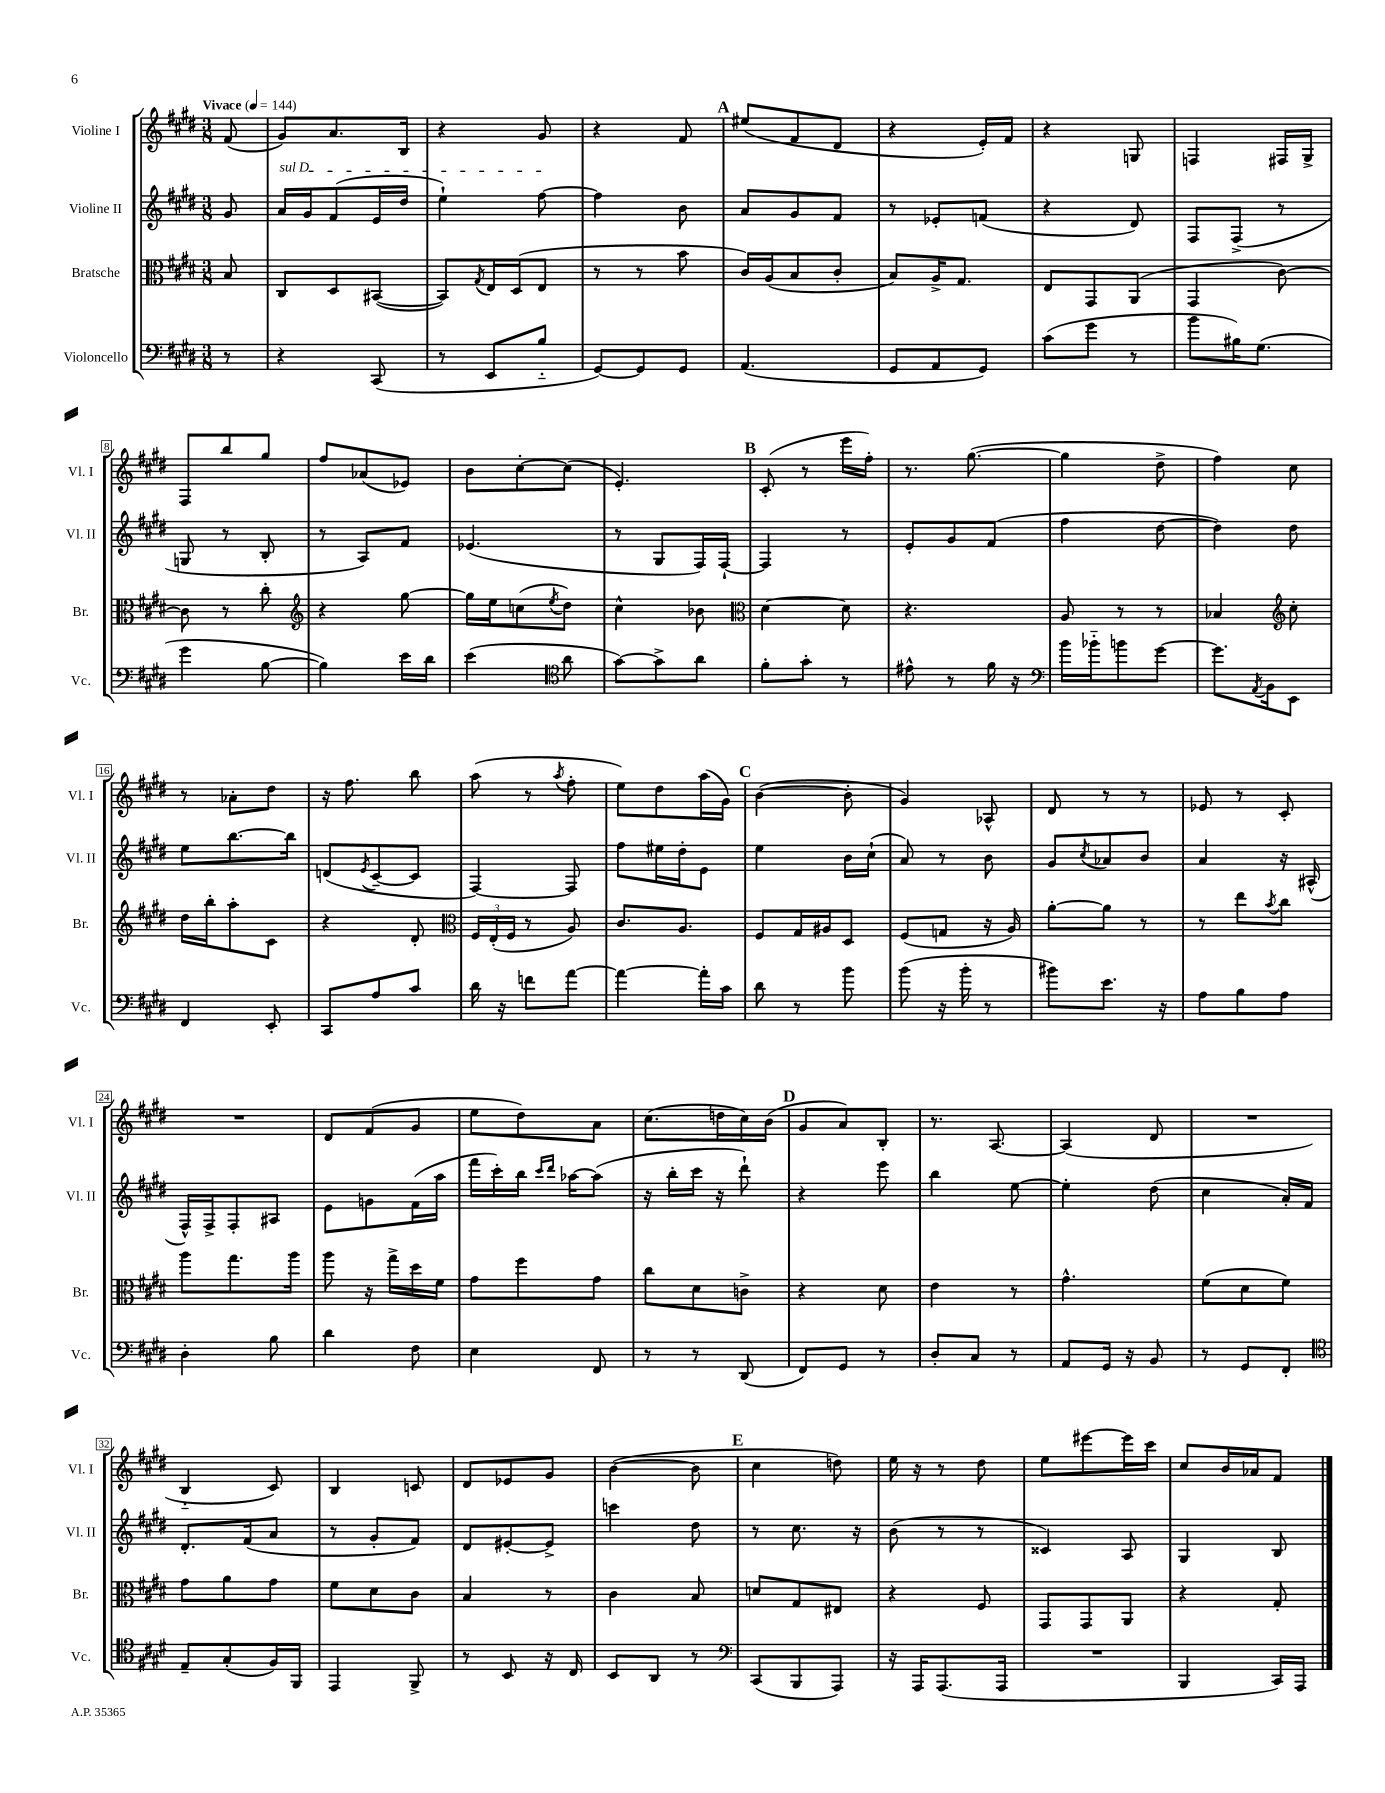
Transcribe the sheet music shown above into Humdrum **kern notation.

**kern	**kern	**kern	**kern
*staff4	*staff3	*staff2	*staff1
*clefF4	*clefC3	*clefG2	*clefG2
*k[f#c#g#d#]	*k[f#c#g#d#]	*k[f#c#g#d#]	*k[f#c#g#d#]
*M3/8	*M3/8	*M3/8	*M3/8
*MM144	*MM144	*MM144	*MM144
8r	8B	8g#	(8f#
=	=	=	=
4r	8C#	16a	8g#)
.	.	16g#	.
.	8D#	(8f#	8.a
(8CC#	([8BB#	16e	.
.	.	16dd#	16B
=	=	=	=
8r	8BB#])	4ee`)	4r
.	8qG#	.	.
8EE	16E	.	.
.	(16D#	.	.
8B'~	8E	[8ff#	8g#
=	=	=	=
[8GG#)	8r	4ff#]	4r
8GG#]	8r	.	.
8GG#	8b	8b	8f#
=	=	=	=
(4.AA	16c#)	8a	(8ee#
.	(16A	.	.
.	8B	8g#	8f#
.	8c#'	8f#	8d#
=	=	=	=
8GG#	8B)	8r	4r
8AA	16A^	8e-'	.
.	8.G#	.	.
8GG#)	.	(8f	16e')
.	.	.	16f#
=	=	=	=
(8c#	8E	4r	4r
8g#	8GG#	.	.
8r	(8AA	8d#)	8G
=	=	=	=
8b	4GG#	8F#	4F
16B#)	.	(8F#^	.
(8.G#	.	.	.
.	[8c#)	8r	16F#
.	.	.	16G#^
=	=	=	=
4g#	8c#]	8G	8F#
.	8r	8r	8bb
[8B	8cc#'	8B'	8gg#
=	=	=	=
*	*clefG2	*	*
4B])	4r	8r	8ff#
.	.	8A)	(8a-
16e	[8gg#	8f#	8e-)
16d#	.	.	.
=	=	=	=
(4e	16gg#]	(4.e-	8b
.	16ee	.	.
.	(8cc	.	[8cc#'
*clefC4	*	*	*
.	8qee	.	.
8a	8dd#)	.	(8cc#]
=	=	=	=
[8g#)	4cc#^^	8r	4.e')
8g#^]	.	8G#	.
8a	8b-	16F#)	.
.	.	[16F#`	.
=	=	=	=
*	*clefC3	*	*
8f#'	[4d#	4F#]	(8c#'
8g#'	.	.	8r
8r	8d#]	8r	16eee
.	.	.	16ff#')
=	=	=	=
8e#^^	4.r	8e'	8.r
8r	.	8g#	.
.	.	.	([8.gg#
16f#	.	(8f#	.
16r	.	.	.
=	=	=	=
*clefF4	*	*	*
16b	8A	4ff#	4gg#]
16b-'~	.	.	.
8b	8r	.	.
[8g#	8r	[8dd#	8dd#^
=	=	=	=
8.g#]	4B-	4dd#])	4ff#)
8qAA	.	.	.
16BB	.	.	.
*	*clefG2	*	*
8EE	8cc#'	8dd#	8cc#
=	=	=	=
4FF#	16dd#	8ee	8r
.	16bb'	.	.
.	8aa'	[8.bb	8a-'
8EE'	8c#	.	8dd#
.	.	16bb]	.
=	=	=	=
8CC#	4r	(8d	16r
.	.	.	8.ff#
.	.	8qe	.
8A	.	[8c#~	.
8c#	8d#'	8c#]	8bb
=	=	=	=
*	*clefC3	*	*
16d#	24F#	[4F#)	(8aa
.	(24E'	.	.
16r	.	.	.
.	24F#	.	.
8f	8r	.	8r
.	.	.	8qaa
[8a	8A)	8F#]	8ff#'
=	=	=	=
4a_	8.c#	8ff#	8ee)
.	.	16ee#	8dd#
.	8.A	16dd#'	.
16a']	.	8e	(16aa
16c#	.	.	16g#)
=	=	=	=
8d#	8F#	4ee	([4b
8r	16G#	.	.
.	16A#	.	.
8b	8D#	16b	8b']
.	.	(16cc#`	.
=	=	=	=
(8b	(8F#	8a)	4g#)
16r	8G	8r	.
16b'	.	.	.
8r	16r	8b	8A-^^
.	16A)	.	.
=	=	=	=
8b#)	[8a'	8g#	8d#
.	.	8qcc#	.
8.e	8a]	8a-	8r
.	8r	8b	8r
16r	.	.	.
=	=	=	=
8A	8r	4a	8e-
8B	8ee	.	8r
.	8qb	.	.
8A	8cc#	16r	8c#'
.	.	(16A#^^	.
=	=	=	=
4D#'	8aa	16F#^^)	4.r
.	.	16F#^	.
.	8.gg#	8F#'	.
8B	.	8A#	.
.	16aa	.	.
=	=	=	=
4d#	8aa	8e	8d#
.	16r	8g	(8f#
.	16gg#^	.	.
8F#	16dd#	(16f#	8g#
.	16f#	16aa	.
=	=	=	=
4E	8g#	16fff#	8ee
.	.	16ccc#')	.
.	8ff#	16bb	8dd#)
.	.	16qqccc#	.
.	.	16qqddd#	.
.	.	[16aa-	.
8FF#	8g#	(8aa-]	8a
=	=	=	=
8r	8cc#	16r	(8.cc#
.	.	16bb'	.
8r	8d#	16ccc#	.
.	.	16r	16dd
(8DD#	8c^	8ddd#`)	16cc#)
.	.	.	(16b
=	=	=	=
8FF#)	4r	4r	8g#
8GG#	.	.	8a)
8r	8d#	8eee	8B'
=	=	=	=
8D#'	4e	4bb	8.r
8C#	.	.	.
.	.	.	[8.A
8r	8r	[8ee	.
=	=	=	=
8AA	4.g#^^	4ee']	(4A]
16GG#	.	.	.
16r	.	.	.
8BB	.	(8dd#	8d#
=	=	=	=
8r	(8f#	4cc#	4.r
8GG#	8d#	.	.
8FF#'	8f#)	16a')	.
.	.	16f#	.
=	=	=	=
*clefC4	*	*	*
8E~	8g#	8.d#'	4B'~
(8G#'	8a	.	.
.	.	(16f#	.
16F#)	8g#	8a	8c#)
16FF#	.	.	.
=	=	=	=
4EE	8f#	8r	4B
.	8d#	8g#'	.
8FF#^	8c#	8f#)	8c
=	=	=	=
8r	4B	8d#	8d#
8BB	.	[8e#'	8e-
16r	8r	8e#^]	8g#
16C#	.	.	.
=	=	=	=
8BB	4c#	4ccc	([4b
8AA	.	.	.
8r	8B	8dd#	8b]
=	=	=	=
*clefF4	*	*	*
(8CC#	8d	8r	4cc#
8BBB	8G#	8.cc#	.
8AAA)	8E#	.	8dd)
.	.	16r	.
=	=	=	=
16r	4r	(8b	16ee
16AAA	.	.	16r
(8.AAA	.	8r	8r
.	8F#	8r	8dd#
16AAA	.	.	.
=	=	=	=
4.r	8GG#	4c##)	8ee
.	8GG#	.	[8eee#
.	8AA	8A	16eee#]
.	.	.	16ccc#
=	=	=	=
4BBB	4r	4G#	8cc#
.	.	.	16b
.	.	.	16a-
16CC#)	8G#'	8B	8f#
16AAA	.	.	.
==	==	==	==
*-	*-	*-	*-
